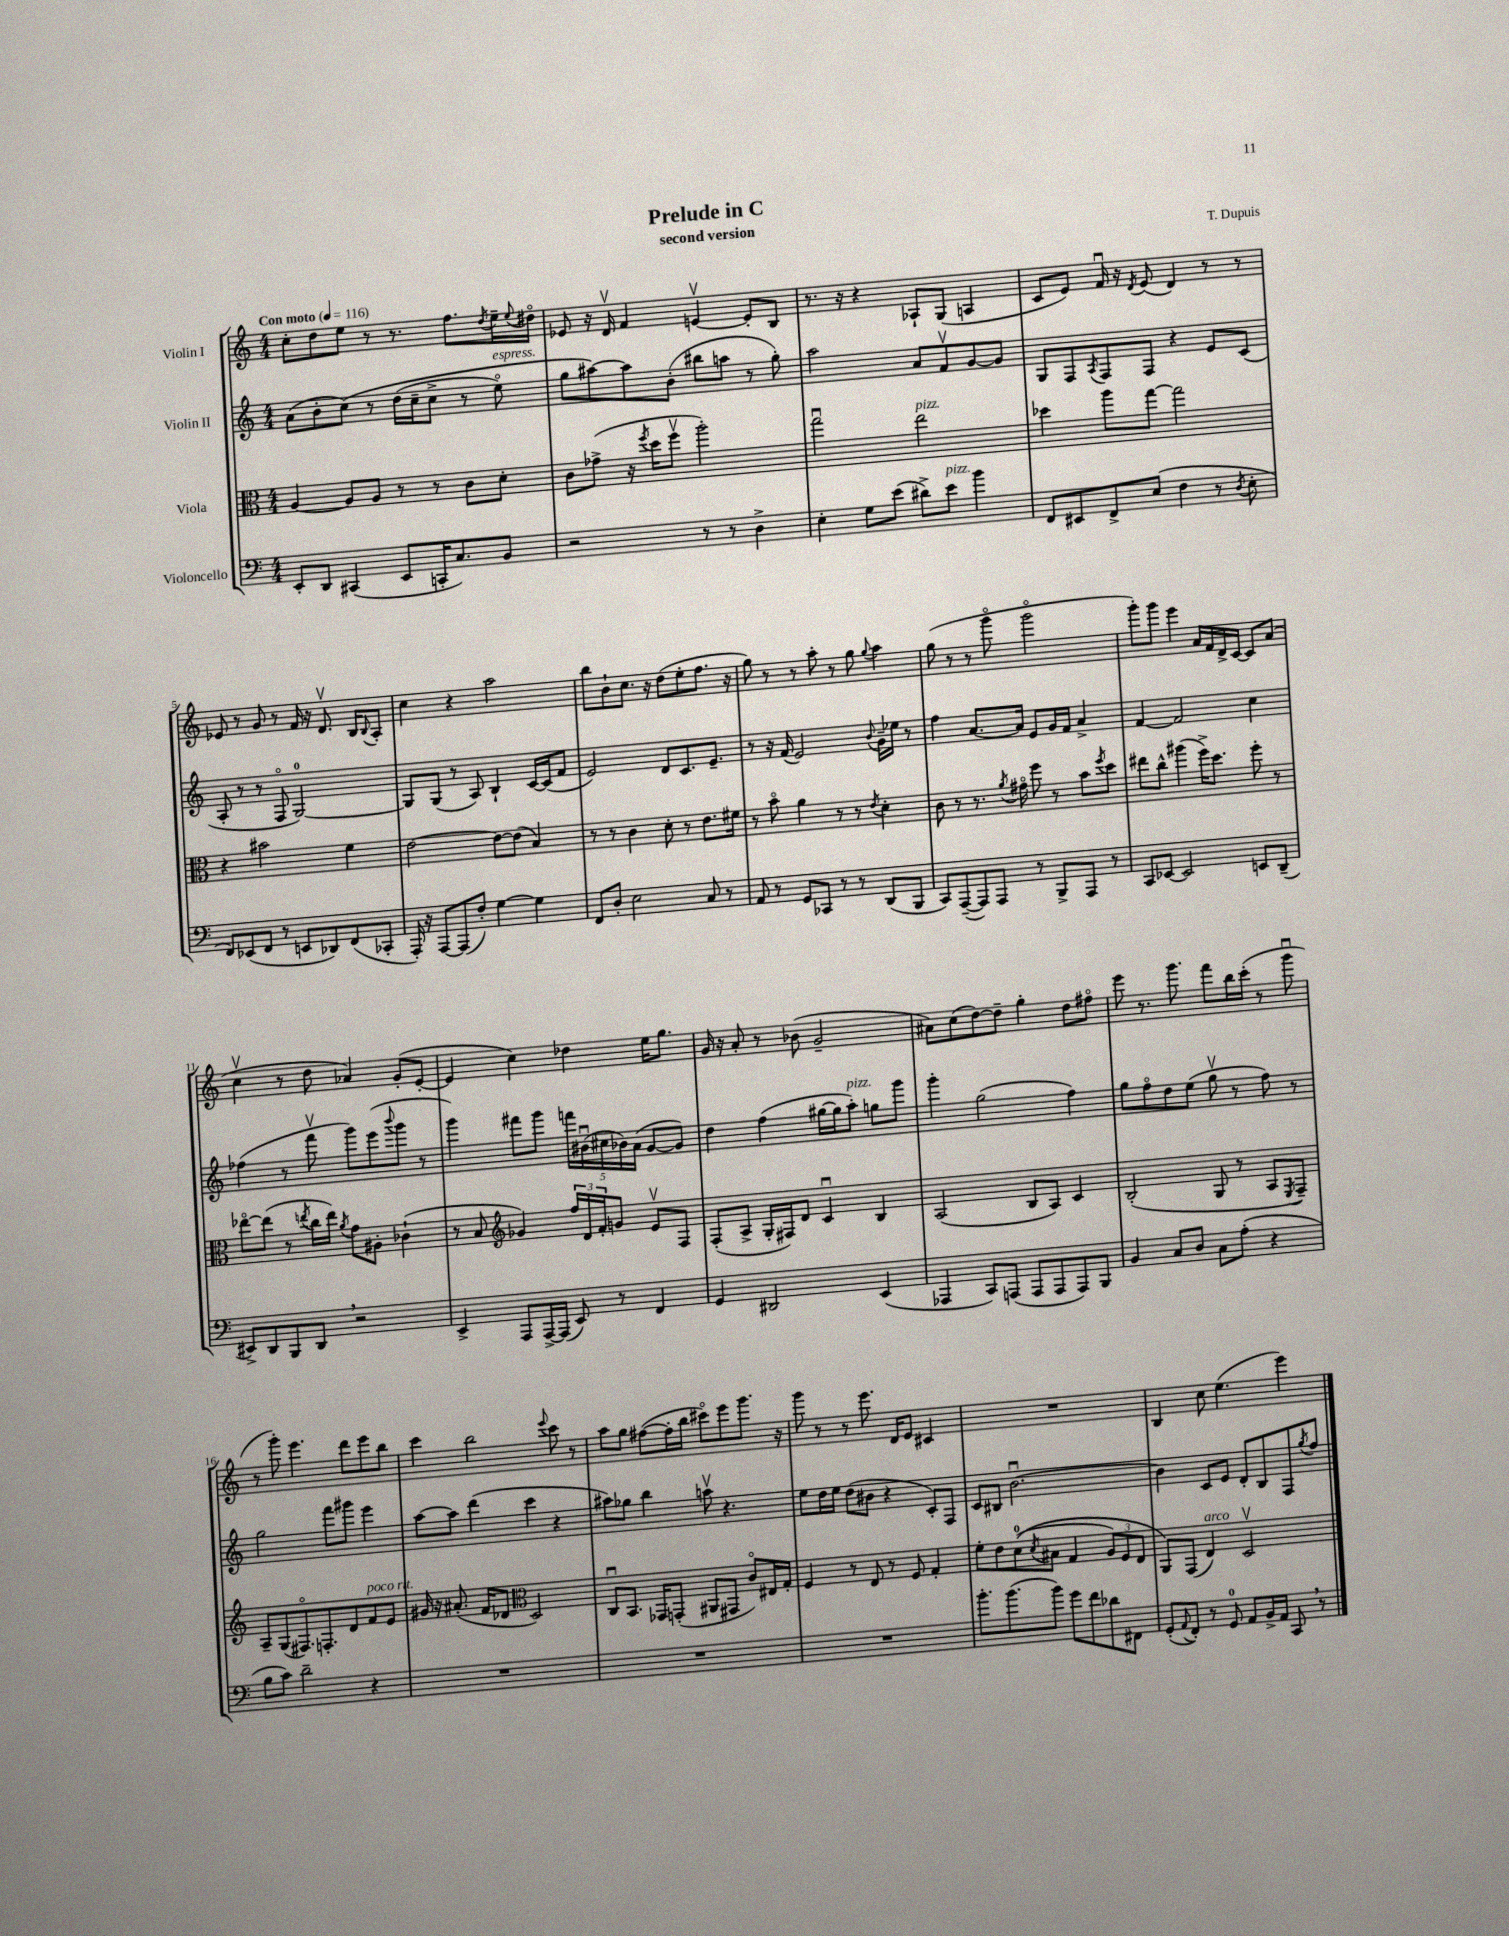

**kern	**kern	**kern	**kern
*part4	*part3	*part2	*part1
*staff4	*staff3	*staff2	*staff1
*I"Violoncello	*I"Viola	*I"Violin II	*I"Violin I
*clefF4	*clefC3	*clefG2	*clefG2
*k[]	*k[]	*k[]	*k[]
*M4/4	*M4/4	*M4/4	*M4/4
*MM116	*MM116	*MM116	*MM116
=1	=1	=1	=1
!	!	!	!LO:TX:a:B:t=Con moto
8EE'/L	[4A/	(8a\L	8cc'\L
8DD/J	.	8b'\	8dd\
(4CC#X/	8A/L]	(8cc\J)	8ee\J
.	8A/J	8r	8r
8EE/L	8r	(16dd\LL	8.r
.	.	16cc~\J	.
16CCn'/K	8r	8cc^\J	.
8.C/)	.	.	8.ff\L
.	8c\L	8r	.
.	.	.	8qdd/
!	!	!LO:TX:a:i:t=espress.	!
8BB/J	8d'\J	8ee\)	16ee~\L
.	.	.	8qqee/
.	.	.	16dd#X\JJ
=2	=2	=2	=2
2r	8c\L	8gg\L	8e-X/
.	(8g-X^\J	[8aa#X\)	16r
.	.	.	16dv/
.	16r	8aa#\]	4f/
.	8qff/	.	.
.	16dd\KL	.	.
.	8ffv\J	(8b'\J	.
8r	2aa'\)	8bb#X\L	[4env/
8r	.	8aan\J	.
4D^\	.	8r	8e'/L]
.	.	8gg'\)	8B/J
=3	=3	=3	=3
4E'\	2ggu\	2aa\	8.r
.	.	.	16r
8G\L	.	.	4r
(8e\J	.	.	.
!	!LO:TX:a:i:t=pizz.	!	!
8d#X^\L)	2ee\	8a/L	8A-X`/L
!LO:TX:a:i:t=pizz.	!	!	!
8e\J	.	8fv/	(8G/J
4b\	.	[8g/	4An/
.	.	8g/J]	.
=4	=4	=4	=4
8FF/L	4dd-X\	8G/L	8c/L
8EE#X/	.	8F/	8e/J)
.	.	8qA/	.
8FF^/	8aa\L	8F/	16fu/
.	.	.	16r
.	.	.	8qd/
(8E/J	[8gg\J	8F/J	(8e/
4F\	2gg\]	4r	4d/)
8r	.	8e/L	8r
8qD/	.	.	.
8E'\	.	(8c/J	8r
!!LO:LB:g=z
=5	=5	=5	=5
8FF/L)	4r	8A'/	8e-X/
(8EE-X/	.	8r	8r
8FF/J	2b#X\	8r	8g/
8r	.	8F/	8r
8EEn/L	.	[2G/)	16f/
.	.	.	16r
8DD-X/)	.	.	8.dv/
(8FF/	4f\	.	.
.	.	.	16B/KL
.	.	.	8qqB/
8CC-X'/J	.	.	8A'/J
=6	=6	=6	=6
16AAA'/)	[2e\	8G/L]	4cc\
16r	.	.	.
[8AAA/L	.	(8G/J	.
(8AAA/]	.	8r	4r
8F'/J)	.	8A/)	.
[4G\	8e\L_	4B`/	2aa\
.	(8e\J]	.	.
4G\]	4B/)	[16c/LL	.
.	.	(16c/J]	.
.	.	8f/J	.
=7	=7	=7	=7
8FF/L	8r	2e/)	8bb\L
8D'/J	8r	.	8b`\
2E\	4c\	.	8.cc\J
.	.	.	16r
.	8d'\	8d/L	(8dd\L
.	8r	8.c/	8ee'\
8C/	8.e\L	.	8.ff\J
.	.	8.e~/J	.
8r	.	.	.
.	16f#X\Jk	.	16r
=8	=8	=8	=8
8AA/	8r	8r	8gg\)
8r	8b\	16r	8r
.	.	(16f/	.
8GG/L	4a\	2e/)	8r
8CC-X/J	.	.	8aa'\
8r	8r	.	8r
8r	8r	.	8gg\
.	8qe/	8qqb/	8qqgg/
(8DD/L	4d'\	16g~\LL	4aa\
.	.	16ee-X\JJ	.
8BBB/J	.	8r	.
=9	=9	=9	=9
8CC/L)	8c\	4ff\	(8gg\
([8AAA~/	8r	.	8r
8AAA/])	8.r	[8.a/L	8r
8AAA/J	.	.	8ggg\
.	8qa/	.	.
.	16g#X\	16a/Jk]	.
8r	8ff\	8e/L	2ggg\
8BBB^/L	8r	16g/L	.
.	.	16f/JJ	.
8AAA/J	8b\L	4a^/	.
.	8qff/	.	.
8r	8dd\J	.	.
=10	=10	=10	=10
8CC/L	8ee#X\L	[4f/	8ggg'\L)
[8EE-X/J	8cc^^\J	.	8ggg\J
2EE-/]	(4aa#X\	2f/]	4eee\
.	16ff^\KL)	.	16a/LL
.	8.dd\J	.	16f/
.	.	.	16d^/
.	.	.	[16c/JJ
8EEn/L	8ff'\	4cc\	8c/L]
(8DD~/J	8r	.	(8a/J
!!LO:LB:g=z
=11	=11	=11	=11
8EE#X^/L)	[8ee-X\L	(4ff-X\	4ccv\
8DD/	(8ee-\J]	.	.
8BBB/	8r	8r	8r
.	8qeen/	.	.
8DD,/J	16cc\LL	8fffv\	8dd\
.	16ee\JJ)	.	.
.	8qa/	.	.
2r	8g\L	8ggg\L)	4a-X/)
.	8A#X'\J	(8eee\	.
.	.	8qqbbb/	.
.	(4c-X`\	8ggg\J	(8g'/L
.	.	8r	[8e'/J
=12	=12	=12	=12
4EE^/	8r	4ggg\)	4e/]
.	8B/	.	.
*	*clefG2	*	*
8AAA/L	4g-X/)	8fff#X\L	4cc\)
[16AAA^/L	.	8ggg\J	.
(16AAA/JJ]	.	.	.
8EE/)	24ff/LL	20fffn\LL	4dd-X\
.	24d/	.	.
.	.	(20b#Xu\	.
.	24f'/J	.	.
.	.	20cc#X\	.
8r	8gn/J	.	.
.	.	20b-X\)	.
.	.	(20a\JJ	.
4FF/	8ev/L	[8g/L	16ee\KL
.	.	.	8.gg\J
.	8F/J	8g/J])	.
=13	=13	=13	=13
4GG/	(8F'/L	4dd\	16g/
.	.	.	16r
.	8A^/J	.	8a'/
2DD#X/	16G'/LL	(4ff\	8r
.	16F#X/J)	.	.
.	8d/J	.	(8b-X\
.	4cu/	[16gg#X\LL	2g~/
.	.	16gg#\J]	.
!	!	!LO:TX:a:i:t=pizz.	!
.	.	8aa'\J)	.
(4EE/	4B/	8ggn\L	.
.	.	8ggg\J	.
=14	=14	=14	=14
4AAA-X/	(2A/	4ggg'\	8a#X\L)
.	.	.	(8cc\
8CC/L)	.	(2gg\	[8dd\)
(8AAAn/J	.	.	8dd~\J]
8AAA/L	8B/L	.	4gg'\
8AAA/	8A/J)	.	.
8AAA/)	4c/	4ff\)	8dd\L
8BBB/J	.	.	8ff#X\J
=15	=15	=15	=15
4BB/	(2B'/	8gg\L	8eee\
.	.	8ff\	8.r
8C/L	.	8dd\	.
.	.	.	8.ggg\
8D/J	.	(8ee\J	.
8C\L	8G/	8ggv\	8fff\L
(8A'\J	8r	8r	16bb\L
.	.	.	(16ccc'\JJ
4r	8A/L	8ff\)	8r
.	8qE/	.	.
.	8F~/J)	8r	8gggu\
!!LO:LB:g=z
=16	=16	=16	=16
8B\L	8A~/L	2gg\	8r
8c\J)	(8G/	.	8ggg'\)
2d~\	8.F#X/)	.	4.eee\
.	8.Fn'/	.	.
.	.	8fff\L	.
.	8d/	8ggg#X\J	8ddd\L
!	!LO:TX:a:i:t=poco rit.	!	!
4r	8f/	4eee\	8eee\
.	8e/J	.	8bb\J
=17	=17	=17	=17
1r	16g#X/	[8aa\L	4ccc\
.	16r	.	.
.	(8.a#X'/	8aa\J]	.
.	.	(4ddd\	2bb\
.	16f/KL	.	.
.	8d-X/J	.	.
*	*clefC3	*	*
.	2D/)	4ccc\	.
.	.	.	8qqeee/
.	.	4r	8ccc\
.	.	.	8r
=18	=18	=18	=18
1r	8Cu/L	8aa#X\L)	8aa\L
.	8.BB/J	8gg-X\J	8gg\J
.	.	4bb\	([8ff#X\L
.	16GG-X/KL	.	.
.	(8GGn'/J	.	16ff#'\L]
.	.	.	16bb\JJ
.	8AA#X/L	8aanv\	8ccc#X\L)
.	8GG#X/J	4.r	8eee\
.	8c/L)	.	8.ggg\J
.	16E#X/L	.	.
.	16G'/JJ	.	16r
=19	=19	=19	=19
1r	4F/	8ee\L	8ggg\
.	.	16dd\L	8r
.	.	16ee\JJ	.
.	8r	(8dd\L	8r
.	8E/	8b#X\J	8.eee\
.	8r	4r	.
.	.	.	16d/KL
.	8F/	.	8e/J
.	4G'/	8c'/L)	4c#X/
.	.	8F/J	.
=20	=20	=20	=20
8.b'\L	8f'\L	8c/L	1r
.	8e\	8B#X/J	.
(8.b\	.	.	.
.	((8d\	[2.bu\	.
.	8qd/	.	.
8b\J)	8B#X\J	.	.
8g\L	4G/	.	.
8f\	.	.	.
8d-X\	12A/L)	.	.
.	12F/	.	.
8FF#X\J	.	.	.
.	12E/J	.	.
=21	=21	=21	=21
(8GG'/L	8AA/L)	4b\]	4B/
8qqAA/	.	.	.
8FF'/J)	(8GG/J	.	.
!	!LO:TX:a:i:t=arco	!	!
8r	4E/)	8c/L	8cc\
8GG/	.	8e/J	(4.ee\
8AA/L	2Dv/	8d'/L	.
16BB^/L	.	8B/	.
16AA/JJ	.	.	.
8CC,/	.	8F/	4eee\)
.	.	8qgg/	.
8r	.	8ff/J	.
==	==	==	==
*-	*-	*-	*-
